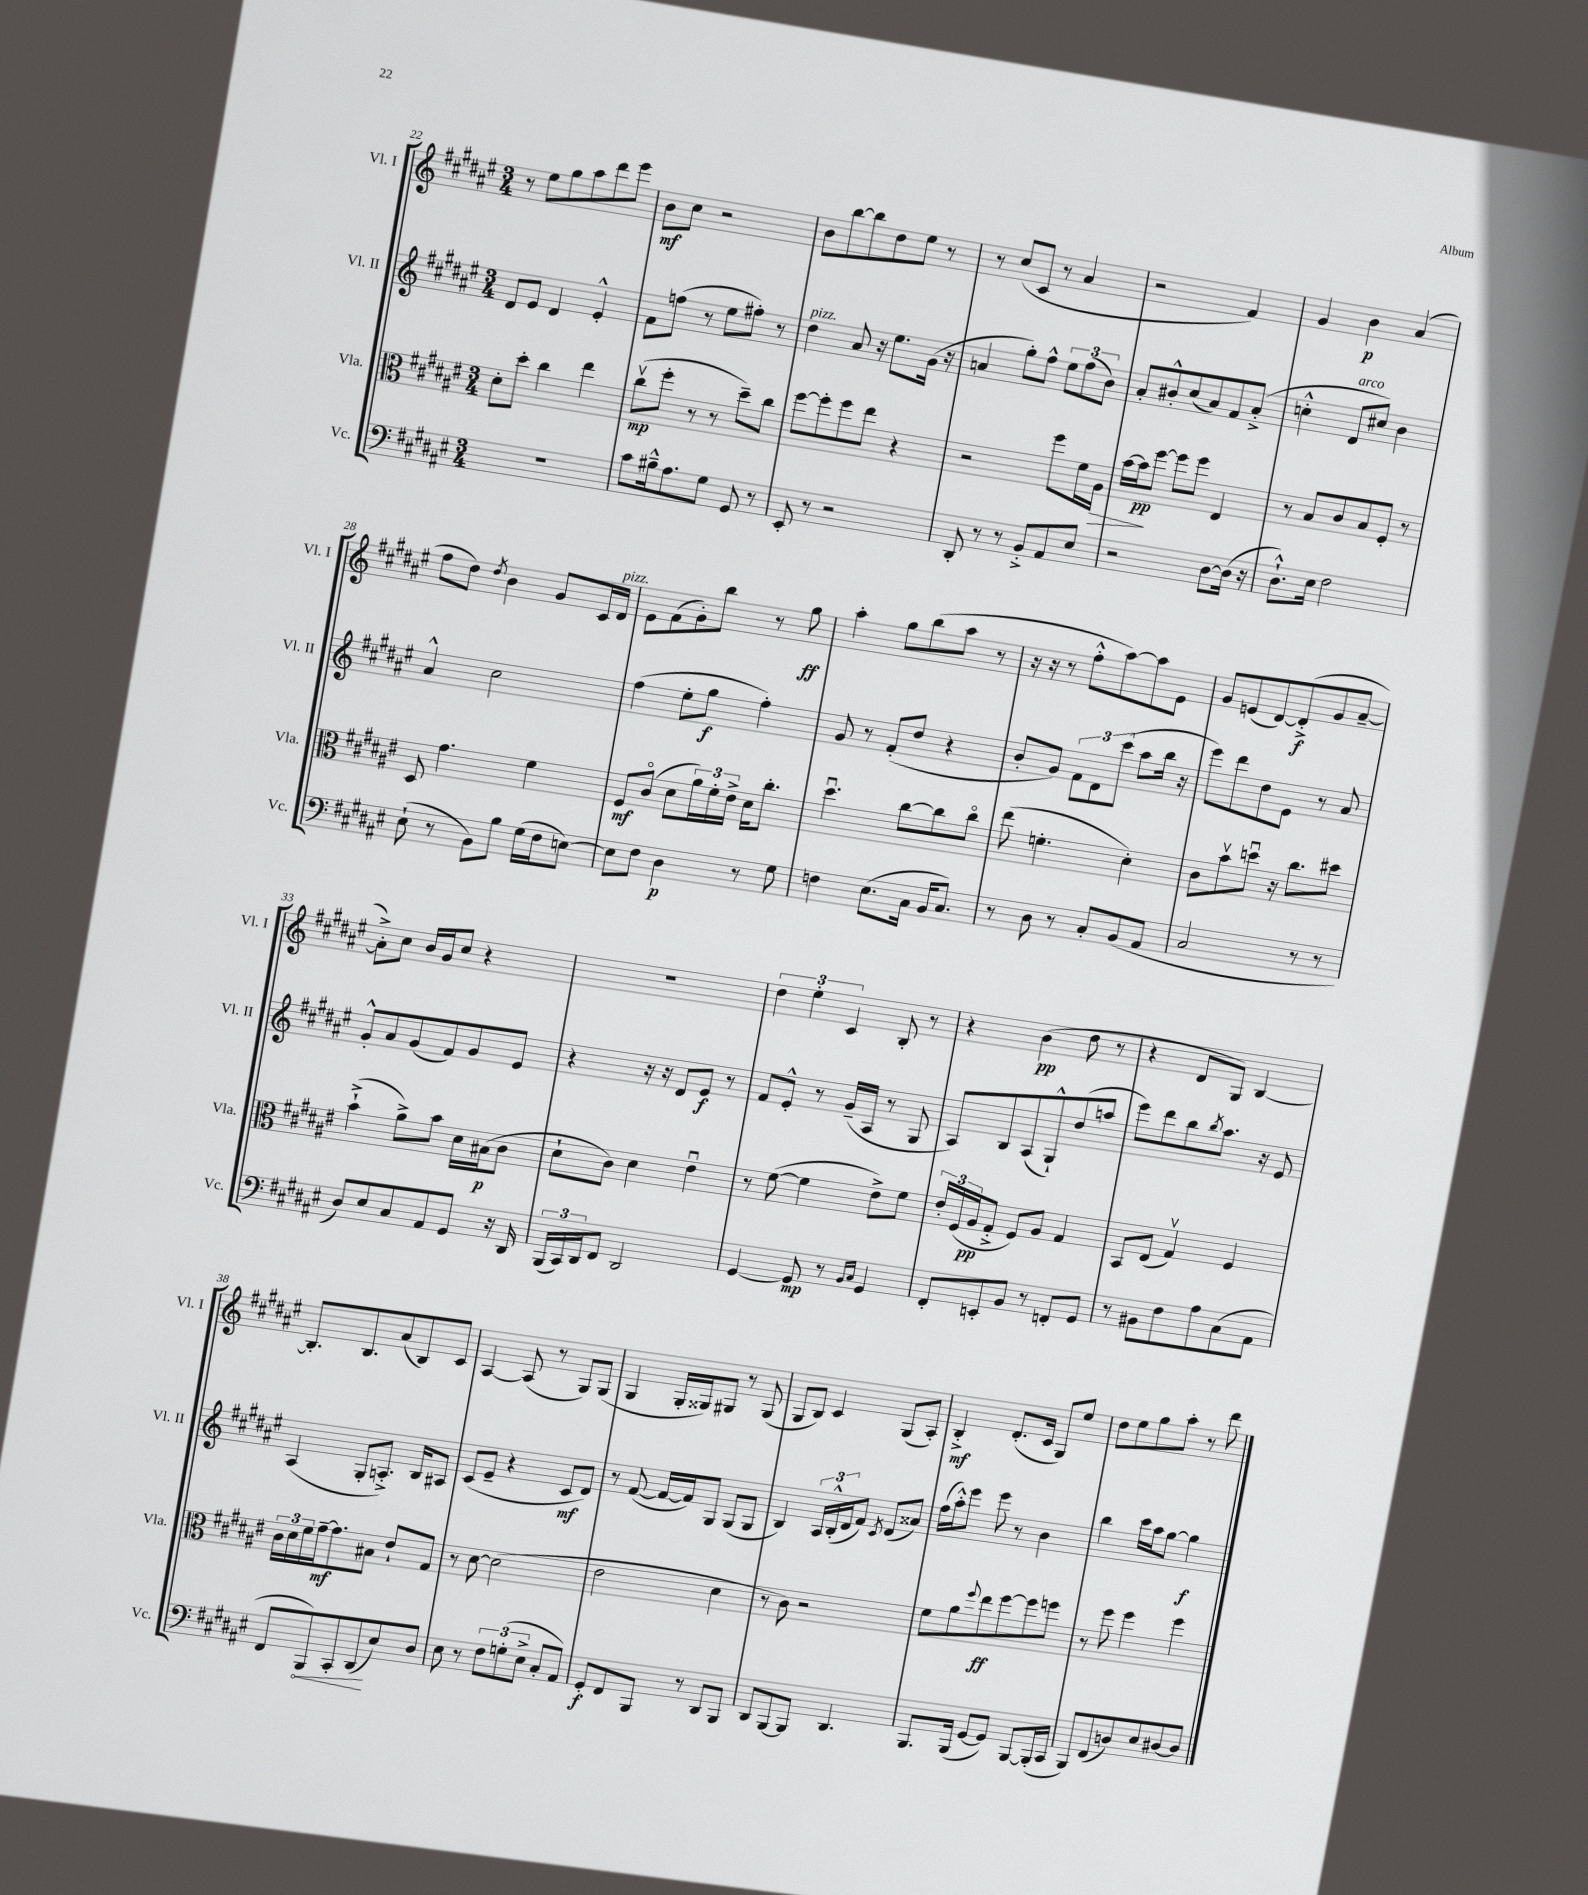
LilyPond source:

<<
\new StaffGroup <<
\new Staff = "s0" \with { instrumentName = "Vl. I" shortInstrumentName = "Vl. I" } {
    \clef treble \key fis \major \numericTimeSignature \time 3/4
    r8 eis''8 gis''8 ais''8 dis'''8 eis'''8 |
    b'8\mf cis''8 r2 |
    b'8 b''8~ b''8 dis''8 eis''8 r8 |
    r8 cis''8( cis'8 r8 ais'4 |
    r2 fis'4) |
    gis'4 b'4\p ais'4( |
    fis''8 dis''8) \acciaccatura { dis''8 } b'4 gis'8 cis'16 dis'16^\markup { \italic "pizz." } |
    eis'8 fis'8( gis'8-.) b''8 r8 gis''8\ff |
    ais''4-. gis''8 b''8( ais''8 r8 |
    r16 r16 r8 fis''8-.-^ ais''8~) ais''8 eis'8 |
    gis'8 e'8( dis'8~) dis'8-.->\f( gis'8 ais'8~-- |
    ais'8-.->) cis''8 b'16 gis'16 cis''8 r4 |
    R2. |
    \tuplet 3/2 { dis''4 eis''4-. cis'4 } b8-. r8 |
    r4 b'4\pp( dis''8 r8 |
    r4 dis'8 gis8) b4~ |
    b8.-. b8. ais'8( b8) cis'8 |
    ais4~ ais8( r8 gis8) gis8( |
    gis4 gis16-. gisis16) gis8 r8 gis8( |
    gis8 b8) cis'4 gis8( ais8-.) |
    b4-.->\mf dis'8.-.( cis'16 gis8) eis''8 |
    dis''8 eis''8 gis''8 ais''8-. r8 dis'''8 \bar "|." |
}
\new Staff = "s1" \with { instrumentName = "Vl. II" shortInstrumentName = "Vl. II" } {
    \clef treble \key fis \major \numericTimeSignature \time 3/4
    dis'8 eis'8 dis'4 eis'4-.-^ |
    fis'8 f''8( r8 eis''8 fis''8-.) r8 |
    dis''4^\markup { \italic "pizz." } ais'8 r16 eis''8. gis'16( r16 |
    a'4 gis''8-.) fis''8-^ \tuplet 3/2 { eis''8 fis''8( b'8) } |
    ais'8-. bis'8-.-^ cis''8( ais'8) fis'8 ais'8-.->( |
    c''4-.-^ dis'8^\markup { \italic "arco" } cis''8) b'4 |
    ais'4-^ cis''2 |
    fis''4( eis''8-. gis''8\f fis''4-.) |
    gis'8 r8 fis'8-.( dis''8 r4 |
    b'8-. gis'8) \tuplet 3/2 { fis'8 dis'8 cis'''8( } ais''8 b''16 r16 |
    eis'''8) dis'''8 dis''8 eis'8 r8 ais'8 |
    gis'8-.-^ ais'8 gis'8( fis'8) gis'8 eis'8 |
    r4 r16 r16 dis'8 eis'8\f r8 |
    fis'8 eis'8-.-^ r8 gis'16--( ais16 r8 gis8 |
    ais8) b8 ais8( gis8-!-^) dis''8( a''8 |
    eis'''8) dis'''8 b''8 \acciaccatura { b''8 } ais''8. r16 eis'8 |
    ais4( gis8-. a8.-.->) b16 ais8 |
    cis'8( eis'8-- r4 cis'8\mf dis'8) |
    r8 fis'8~( fis'16~ fis'16) gis8 gis8( gis8 |
    b4) \tuplet 3/2 { ais16 b16-.-^( dis'16 } fis'8) \acciaccatura { cis'8 } dis'8( aisis'8) |
    fis''16( ais''16-.-^) eis'''8 eis'''8 r8 b'4 |
    b''4 cis'''16 ais''16 gis''8~ gis''4\f \bar "|." |
}
\new Staff = "s2" \with { instrumentName = "Vla." shortInstrumentName = "Vla." } {
    \clef alto \key fis \major \numericTimeSignature \time 3/4
    dis'8-. dis''8-. cis''4 eis''4 |
    cis''8\upbow\mp( fis''8-. r8 r8 dis''8--) cis''8 |
    fis''8~ fis''8-. fis''8 eis''8 r4 |
    r2 fis''8 fis'16 ais16\> |
    b'16~ b'16\pp\! fis''8~ fis''8 fis''8 eis4 |
    r8 b8 cis'8 b8 fis8-. r8 |
    dis8 gis'4. fis'4 |
    fis8\mf cis'8\flageolet( dis'8 \tuplet 3/2 { ais'16) fis'16-. eis'16-> } dis'16 cis''8.-. |
    dis''4.\downbow cis''8~ cis''8 cis''8\flageolet |
    eis''8( f'4.-. dis'4-.) |
    cis'8 b'8\upbow d''8\downbow r16 cis''8. dis''8 |
    b'4-!->( ais'8->) b'8 dis'16 bis16\p( cis'8 |
    dis'8-! cis'8) dis'4 eis'4\downbow |
    r8 fis'8~( fis'4 eis'8->) fis'8 |
    \tuplet 3/2 { eis'16-. fis16( ais16\pp } gis8-.-> fis8) ais8 gis4 |
    b,8 eis8( gis4\upbow) fis4 |
    \tuplet 3/2 { cis'16 dis'16 fis'16 } gis'16~--\mf gis'8. bis8 eis'8-! gis8 |
    r8 dis'8~ dis'2( |
    eis'2 dis'4 |
    r8 cis'8) r2 |
    fis'8 ais'8 \appoggiatura { fis''8 } eis''8\ff fis''8~ fis''8 f''8 |
    r8 fis''8 fis''4 fis''4 \bar "|." |
}
\new Staff = "s3" \with { instrumentName = "Vc." shortInstrumentName = "Vc." } {
    \clef bass \key fis \major \numericTimeSignature \time 3/4
    r2. |
    cis'8 bis16---^ ais8. gis8 gis,8 r8 |
    eis,8-. r8 r2 |
    dis,8-. r8 r8 b,8-.-> ais,8 eis8 |
    r2 dis8~ dis16( r16 |
    dis8.-!-^) eis16 fis2 |
    eis8-!( r8 b,8) b8 gis16( fis16 e8~) |
    e8 fis8 dis4\p r8 gis8 |
    f4 eis8.( cis16 b,16 cis8.) |
    r8 dis8 r8 cis8-. b,8( ais,8 |
    cis2 r8 r8 |
    dis8) eis8 cis8 ais,8 gis,8 r16 dis,16 |
    \tuplet 3/2 { b,,16( cis,16) dis,16 } fis,8 dis,2 |
    gis,4~ gis,8\mp r8 \grace { b,16 cis16 } gis,4 |
    fis,8-. e,8-. b,8 r8 f,8-. gis,8 |
    r8 bis,8 fis8 ais8 cis8( ais,8 |
    fis,8 \once \override Hairpin.circled-tip = ##t b,,8\<) cis,8-. dis,8\!( eis8) dis8 |
    eis8 r8 \tuplet 3/2 { fis8 g8-.( eis8-> } cis8-. ais,8) |
    gis,8-.\f fis,8 b,,8 r8 dis,8 b,,8 |
    dis,8 b,,8~ b,,8 dis,4. |
    b,,8. b,,16( gis,8~ gis,8) b,,8~ b,,16-.( cis,16 |
    b,,8) fis,8( d8) eis8 dis8~ dis8 \bar "|." |
}
>>
>>
\layout { \context { \Score currentBarNumber = #22 } }
